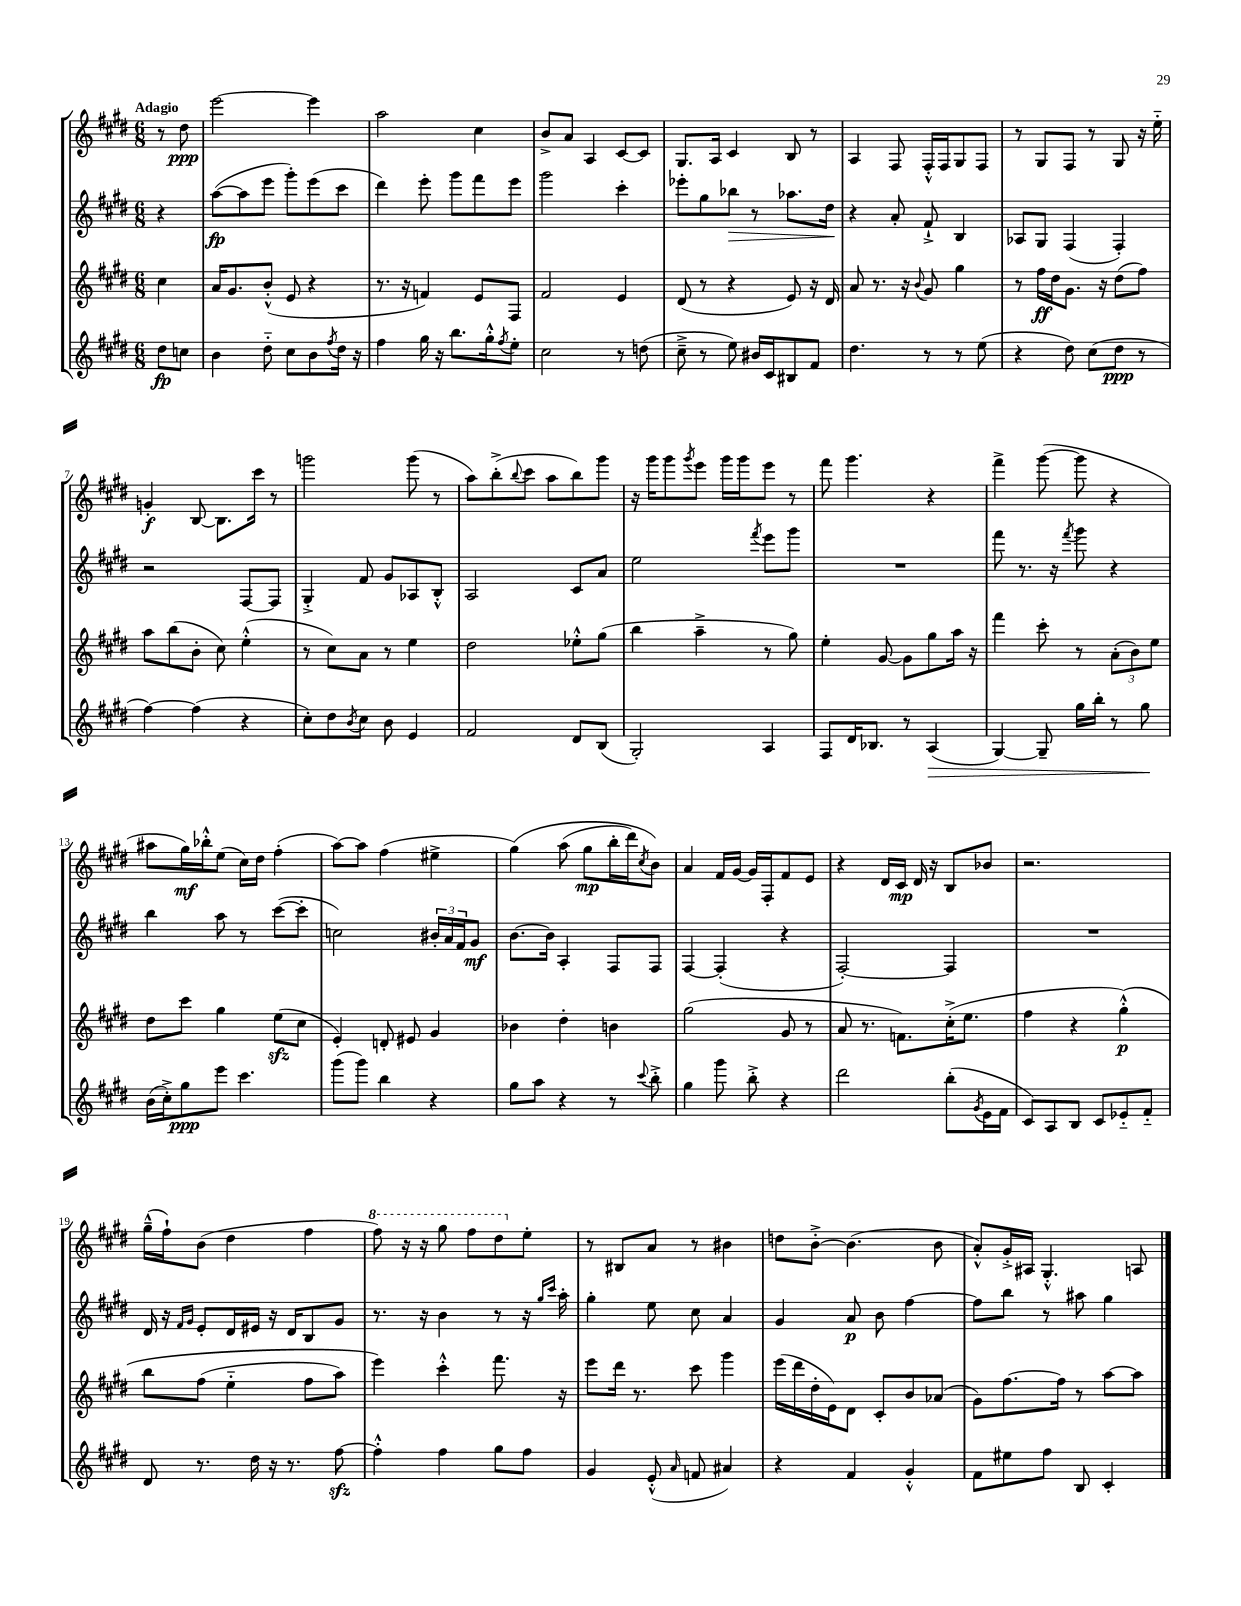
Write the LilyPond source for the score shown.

<<
\new StaffGroup <<
\new Staff = "s0" {
    \clef treble \key e \major \numericTimeSignature \time 6/8 \partial 4 \tempo "Adagio"
    r8 dis''8\ppp |
    e'''2~ e'''4 |
    a''2 cis''4 |
    b'8-> a'8 a4 cis'8~ cis'8 |
    gis8. a16 cis'4 b8 r8 |
    a4 fis8 fis16-.-^ fis16 gis8 fis8 |
    r8 gis8 fis8 r8 gis8 r16 e''16-_ |
    g'4-.\f b8~ b8. cis'''16 r8 |
    g'''2 g'''8( r8 |
    a''8) b''8-.->( \appoggiatura { b''8 } cis'''8 a''8 b''8) gis'''8 |
    r16 gis'''16 gis'''8 \acciaccatura { gis'''8 } e'''8 gis'''16 gis'''16 e'''8 r8 |
    fis'''8 gis'''4. r4 |
    fis'''4-> gis'''8~( gis'''8 r4 |
    ais''8 gis''16\mf) bes''16-.-^ e''8( cis''16) dis''16 fis''4-.( |
    a''8~) a''8 fis''4( eis''4-> |
    gis''4)\( a''8( gis''8\mp b''16-. dis'''16) \acciaccatura { cis''8 } b'8\) |
    a'4 fis'16 gis'16~ gis'16 fis16-. fis'8 e'8 |
    r4 dis'16 cis'16\mp dis'16 r16 b8 bes'8 |
    r2. |
    gis''16---^( fis''16-!) b'8( dis''4 fis''4 |
    \ottava #1 fis'''8) r16 r16 gis'''8 fis'''8 dis'''8 \ottava #0 e''8-. |
    r8 bis8 a'8 r8 bis'4 |
    d''8 b'8~-.-> b'4.( b'8 |
    a'8-.-^) gis'16-.-> ais16 gis4.-.-^ a8 \bar "|." |
}
\new Staff = "s1" {
    \clef treble \key e \major \numericTimeSignature \time 6/8 \partial 4
    r4 |
    a''8~\fp( a''8 e'''8 gis'''8-.) e'''8( cis'''8 |
    dis'''4) e'''8-. gis'''8 fis'''8 e'''8 |
    gis'''2 cis'''4-. |
    ees'''8-. gis''8 bes''8\> r8 aes''8. dis''16\! |
    r4 a'8-. fis'8-!-> b4 |
    aes8 gis8 fis4( fis4-.) |
    r2 fis8~ fis8 |
    gis4-.-> fis'8 gis'8 aes8 b8-.-^ |
    a2 cis'8 a'8 |
    e''2 \acciaccatura { fis'''8 } e'''8 gis'''8 |
    R2. |
    fis'''8 r8. r16 \acciaccatura { fis'''8 } gis'''8 r4 |
    b''4 a''8 r8 cis'''8~( cis'''8-. |
    c''2) \tuplet 3/2 { bis'16-. a'16 fis'16 } gis'8\mf |
    b'8.~ b'16 a4-. fis8 fis8 |
    fis4~ fis4-.( r4 |
    fis2~-.) fis4 |
    R2. |
    dis'16 r16 \grace { fis'16 gis'16 } e'8-. dis'16 eis'16 r16 dis'16 b8 gis'8 |
    r8. r16 b'4 r8 r16 \grace { gis''16 cis'''16 } a''16-. |
    gis''4-. e''8 cis''8 a'4 |
    gis'4 a'8\p b'8 fis''4~ |
    fis''8 b''8 r8 ais''8 gis''4 \bar "|." |
}
\new Staff = "s2" {
    \clef treble \key e \major \numericTimeSignature \time 6/8 \partial 4
    cis''4 |
    a'16 gis'8. b'8-.-^( e'8 r4 |
    r8. r16 f'4) e'8 fis8 |
    fis'2 e'4 |
    dis'8( r8 r4 e'8) r16 dis'16 |
    a'8 r8. r16 \appoggiatura { b'8 } gis'8 gis''4 |
    r8 fis''16\ff dis''16 gis'8. r16 dis''8( fis''8) |
    a''8 b''8( b'8-. cis''8) e''4-.-^( |
    r8 cis''8) a'8 r8 e''4 |
    dis''2 ees''8-.-^ gis''8( |
    b''4 a''4---> r8 gis''8) |
    e''4-. gis'8~ gis'8 gis''8 a''16 r16 |
    fis'''4 cis'''8-. r8 \tuplet 3/2 { a'8-.( b'8) e''8 } |
    dis''8 cis'''8 gis''4 e''8\sfz( cis''8 |
    e'4-.) d'8-. eis'8 gis'4 |
    bes'4 dis''4-. b'4 |
    gis''2( gis'8 r8 |
    a'8 r8. f'8.) cis''16-.->( e''8. |
    fis''4 r4 gis''4-.-^\p)\( |
    b''8 fis''8( e''4-_ fis''8 a''8) |
    e'''4\) cis'''4-.-^ fis'''8. r16 |
    e'''8 dis'''16 r8. cis'''8 gis'''4 |
    e'''16( dis'''16 dis''16-. e'16) dis'8 cis'8-. b'8 aes'8( |
    gis'8) fis''8.~ fis''16 r8 a''8~ a''8 \bar "|." |
}
\new Staff = "s3" {
    \clef treble \key e \major \numericTimeSignature \time 6/8 \partial 4
    dis''8\fp c''8 |
    b'4 dis''8-_ cis''8 b'8 \acciaccatura { fis''8 } dis''16 r16 |
    fis''4 gis''16 r16 b''8. gis''16-.-^ \acciaccatura { fis''8 } e''8-. |
    cis''2 r8 d''8( |
    cis''8---> r8 e''8) bis'16 cis'16 bis8 fis'8 |
    dis''4. r8 r8 e''8( |
    r4 dis''8) cis''8( dis''8\ppp r8 |
    fis''4~) fis''4( r4 |
    cis''8-.) dis''8 \acciaccatura { b'8 } cis''8 b'8 e'4 |
    fis'2 dis'8 b8( |
    gis2-.) a4 |
    fis8 dis'16 bes8. r8 a4\>( |
    gis4~) gis8-- gis''16 b''16-. r8 gis''8\! |
    b'16( cis''16-.->) gis''8\ppp e'''8 cis'''4. |
    gis'''8( gis'''8) b''4 r4 |
    gis''8 a''8 r4 r8 \appoggiatura { cis'''8 } b''8-.-> |
    gis''4 gis'''8 b''8-.-> r4 |
    dis'''2 b''8-.( \acciaccatura { gis'8 } e'16 fis'16 |
    cis'8) a8 b8 cis'8 ees'8-_ fis'8-_ |
    dis'8 r8. dis''16 r16 r8. fis''8~\sfz |
    fis''4-.-^ fis''4 gis''8 fis''8 |
    gis'4 e'8-.-^( \grace { a'16 } f'8 ais'4) |
    r4 fis'4 gis'4-.-^ |
    fis'8 eis''8 fis''8 b8 cis'4-. \bar "|." |
}
>>
>>
